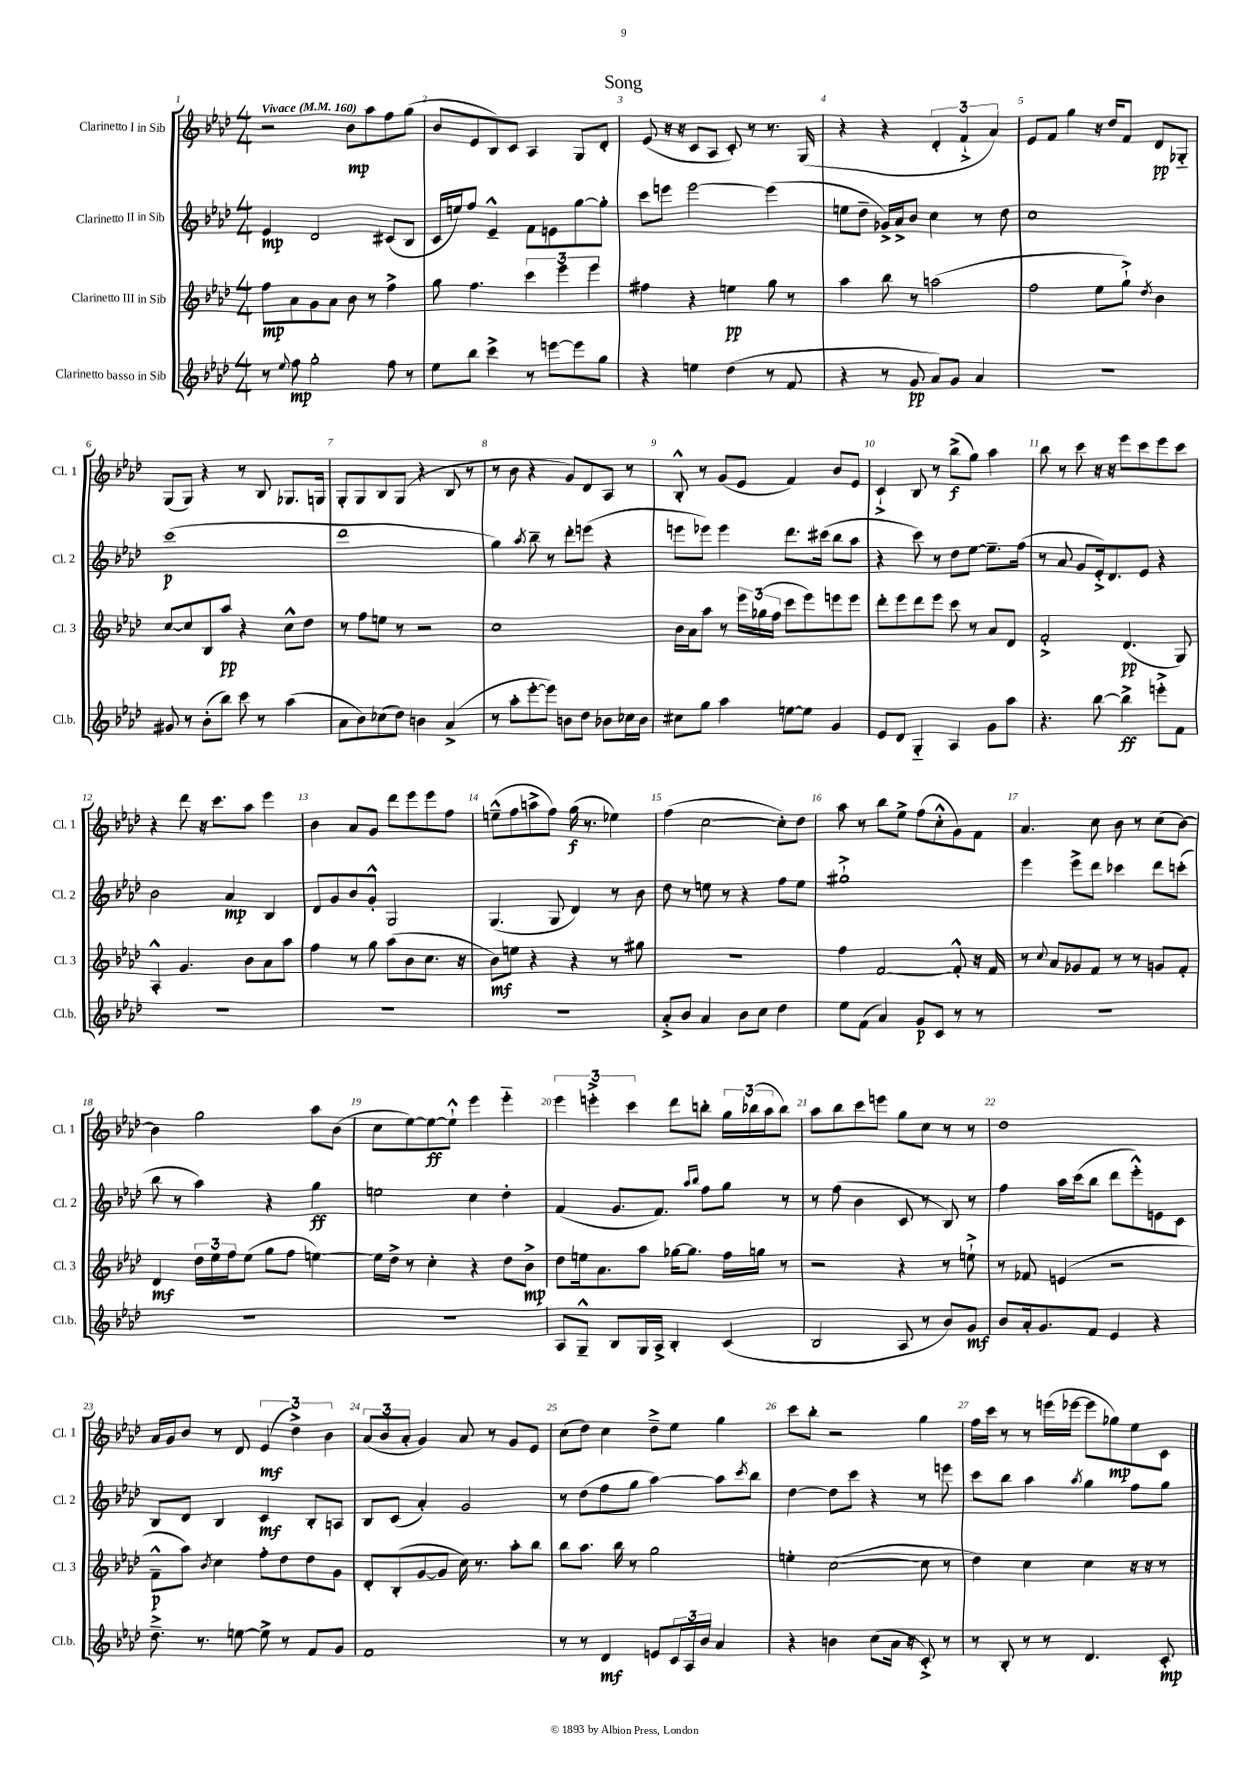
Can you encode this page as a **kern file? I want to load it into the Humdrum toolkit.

**kern	**kern	**kern	**kern
*staff4	*staff3	*staff2	*staff1
*clefG2	*clefG2	*clefG2	*clefG2
*k[b-e-a-d-]	*k[b-e-a-d-]	*k[b-e-a-d-]	*k[b-e-a-d-]
*M4/4	*M4/4	*M4/4	*M4/4
*MM160	*MM160	*MM160	*MM160
8r	8ff	4e-	2r
8qqee-	.	.	.
8ff	8a-	.	.
2gg'	8g	2d-	.
.	8a-	.	.
.	8b-	.	8b-
.	8r	.	8aa-
8ff	4ff^	(8c#	8ff
8r	.	8B-	(8gg
=	=	=	=
8ee-	8gg	16c	8b-
.	.	16ee)	.
8bb-	4.ff	8ff	8e-
4ccc^	.	4e-~^^	8B-)
.	.	.	8c
8r	6ccc	8f	4A-
[8eee	.	8e	.
.	6eee-	.	.
8eee]	.	[8gg	8G
.	6eee-	.	.
8gg	.	8gg']	8d-'
=	=	=	=
4r	4ff#	8ccc	(8e-
.	.	8eee	16r
.	.	.	16r
4ee	4r	[2eee	8c
.	.	.	8A-
(4dd-	4ee	.	8c')
.	.	.	8r
8r	8gg	(4eee]	8.r
8f	8r	.	.
.	.	.	(16G
=	=	=	=
4r	4aa-	8ee	4r
.	.	8dd-~	.
8r	8bb-	16g-^)	4r
.	.	16a-^	.
8g	8r	8b-	.
8a-)	(2aa	4cc	6d-'
8g	.	.	.
.	.	.	6f`^
4a-	.	8r	.
.	.	.	6a-)
.	.	8dd-	.
=	=	=	=
1r	2ff	1cc	8e-
.	.	.	8f
.	.	.	4gg
.	8ee-	.	16r
.	.	.	16dd-
.	8gg`^)	.	8f
.	8qdd-	.	.
.	4b-	.	8d-
.	.	.	8G-'~
=	=	=	=
8g#	[8cc	(1ccc	(8G
8r	8cc]	.	8G)
(8b-'	8B-	.	4r
8bb-)	8aa-	.	.
8ccc	4r	.	8r
8r	.	.	8B-
(4aa-	8cc^^	.	8.G-
.	8dd-	.	.
.	.	.	16G
=	=	=	=
8a-	8r	1ddd-	8G'
8b-)	8ff	.	8G
(8cc-	8ee	.	8B-
8dd-)	8r	.	(8G
4b	2r	.	4r
(4a-^	.	.	8B-
.	.	.	8r
=	=	=	=
8r	1cc	4gg)	8r
8aa-'	.	.	8b-
.	.	8qaa-	.
[8eee-'	.	8bb-~	4r
8eee-])	.	8r	.
8b	.	8ddd-'	8g)
8dd-	.	(8eee	8d-
8b-	.	4r	8A-
16cc-	.	.	8r
16b-	.	.	.
=	=	=	=
8cc#	16b-	8eee	8B-'^^
.	16a-	.	.
8gg	8aa-	8eee-)	8r
4aa-	8r	4eee-	(8g
.	24eee-	.	8e-
.	(24gg-	.	.
.	24ff	.	.
[8ee	8ccc	8.ddd-	4f)
8ee]	8eee-)	.	.
.	.	(16ccc#	.
4g	8eee	8bb-	8b-
.	8eee	8aa-	8e-
=	=	=	=
8e-	8ddd-'	4r	4c`^
8d-	8eee-	.	.
4G'~	8ddd-	8ccc)	8B-
.	8eee-	8r	8r
4A-	8ccc	8dd-	(8bb-^
.	8r	[8ee-	8gg)
8g	8a-	8.ee-~]	4aa-
8aa-	8d-	.	.
.	.	(16ff	.
=	=	=	=
4.r	2f'^	8r	8bb-
.	.	8a-	8r
.	.	8g	8ccc
[8bb-	.	16e-'^)	16r
.	.	8.d-	16r
4bb-^]	(4.d-	.	8eee-
.	.	8e-	8ccc
8eee'^	.	4r	8eee-
8f	8G)	.	8ccc
=	=	=	=
1r	4A-'^^	2b-	4r
.	4.g	.	8ddd-
.	.	.	16r
.	.	.	8.ccc
.	.	4a-	.
.	8b-	.	8aa-
.	8a-	4B-	4eee-
.	8aa-	.	.
=	=	=	=
1r	4ff	8d-	4b-
.	.	8g	.
.	8r	8b-	8a-
.	8gg	8g'^^	8g
.	(8aa-	2G	8ddd-
.	8b-	.	8eee-
.	8.cc	.	8eee-
.	.	.	8ff
.	16r	.	.
=	=	=	=
1r	8b-)	(4.G	(8ee~^^
.	8ee	.	8ff
.	4r	.	8aa^
.	.	8G	8ff)
.	4r	4d-)	(16gg
.	.	.	8.r
.	8r	8r	4ee-)
.	8gg#	8b-	.
=	=	=	=
8a-'^	1r	8dd-	(4ff
8b-	.	8r	.
4a-	.	8ee	[2cc
.	.	8r	.
8b-	.	4r	.
8cc	.	.	.
4dd-	.	8ff	8cc'])
.	.	8ee	8dd-
=	=	=	=
8ee-	4ff	1gg#`^	8aa-
(8f	.	.	8r
4a-)	[2f	.	8bb-
.	.	.	8ee-^
8g	.	.	(8ff
8c	.	.	8cc'^^
8r	8f'^^]	.	8g)
8r	16r	.	8f
.	16f	.	.
=	=	=	=
1r	8r	4eee-	4.a-
.	8qqcc	.	.
.	8a-	.	.
.	8g-	8eee-^	.
.	8f	8ddd-	8cc
.	8r	4ccc-	8b-
.	8r	.	8r
.	8g	8ddd-	(8cc
.	8f'	(8ccc'	[8b-)
=	=	=	=
1r	4d-	8bb-	4b-]
.	.	8r	.
.	24dd-	4aa-)	2gg
.	24ee-	.	.
.	24ff	.	.
.	(8ee-	.	.
.	8gg	4r	.
.	8ff	.	.
.	[4ee)	4gg	8aa-
.	.	.	(8b-
=	=	=	=
1r	16ee]	2ee	8cc
.	16dd-^	.	.
.	8r	.	[8ee-)
.	4cc'	.	8ee-_
.	.	.	8ee-`^^]
.	4r	4cc	4eee-
.	8dd-	4dd-'	4eee-'~
.	8b-^	.	.
=	=	=	=
8A-	8dd-	(4f	6eee-
8G~^^	16ee	.	.
.	.	.	6eee'^
.	8.a-	.	.
8B-	.	8.g	.
.	.	.	6ccc
16G	8aa-	.	.
16A-^	.	8.f)	.
4B-'	[16gg-	.	8ddd-
.	8.gg-]	.	.
.	.	16qqaa-	.
.	.	16qqbb-	.
.	.	8ff	8bb'
(4c	16ff	8gg	24gg
.	.	.	(24bb-
.	16gg	.	.
.	.	.	24aa-
.	8r	8r	8bb-)
=	=	=	=
2B-	2r	8r	8aa-
.	.	(8ff	8bb-
.	.	4b-	8ccc
.	.	.	8eee
8A-	4r	8c	8gg
8r	.	8r	8cc
8b-)	8r	8B-)	8r
8g	8ee`^	8r	8r
=	=	=	=
8b-	8r	4ff	1dd-
16a-'	8f-	.	.
8.g	.	.	.
.	(4e	16aa-	.
.	.	(16ccc	.
8f	.	8bb-	.
4e-	2r	8ddd-	.
.	.	8eee-'^^)	.
4r	.	8e	.
.	.	8c	.
=	=	=	=
8.dd-~^	8f~^^	8B-	16a-
.	.	.	16g
.	8aa-)	8d-	8b-
8.r	.	.	.
.	8qb-	.	.
.	4cc	4B-	8r
[8ee	.	.	8d-
8ee^]	8ff'	4c	(6e-
8r	8dd-	.	.
.	.	.	6dd-^)
8f	8dd-	8B-'	.
.	.	.	6b-
8g	8g	8A	.
=	=	=	=
1f	8d-'	8B-	(12a-
.	.	.	12b-
.	(8B-'	(8c	.
.	.	.	12a-'
.	[8g	4a-')	4g)
.	8g]	.	.
.	16cc)	2g	8a-
.	8.r	.	.
.	.	.	8r
.	8aa-'	.	8g
.	8bb-	.	8e-
=	=	=	=
8r	8bb-	8r	(8cc
8r	8.aa-	(8dd-	8dd-)
4d-	.	8ff	4cc
.	16bb-	.	.
.	8r	8gg	.
8e	2gg	[4aa-)	8dd-~^
24c	.	.	8ee-
24A-	.	.	.
24b-	.	.	.
4a-	.	8aa-]	4gg
.	.	8qccc	.
.	.	8bb-	.
=	=	=	=
4r	4ee'	[4dd-	8ccc
.	.	.	8bb-'
4b	([2cc	8dd-]	2r
.	.	8ccc	.
(8cc	.	4r	.
16a-	.	.	.
16r	.	.	.
8c'^)	8cc]	8r	4gg
8r	8r	8eee	.
=	=	=	=
8r	4dd-)	8ccc	16ff
.	.	.	16ccc
8B-'	.	8bb-	8r
8r	4cc	4aa-	8r
8r	.	.	(16eee
.	.	.	[16eee-
.	.	8qaa-	.
4.d-	4cc	4gg	8eee-]
.	.	.	8gg-)
.	16r	8ff	8ee-
.	16r	.	.
8c'	8r	8gg	8c
==	==	==	==
*-	*-	*-	*-
